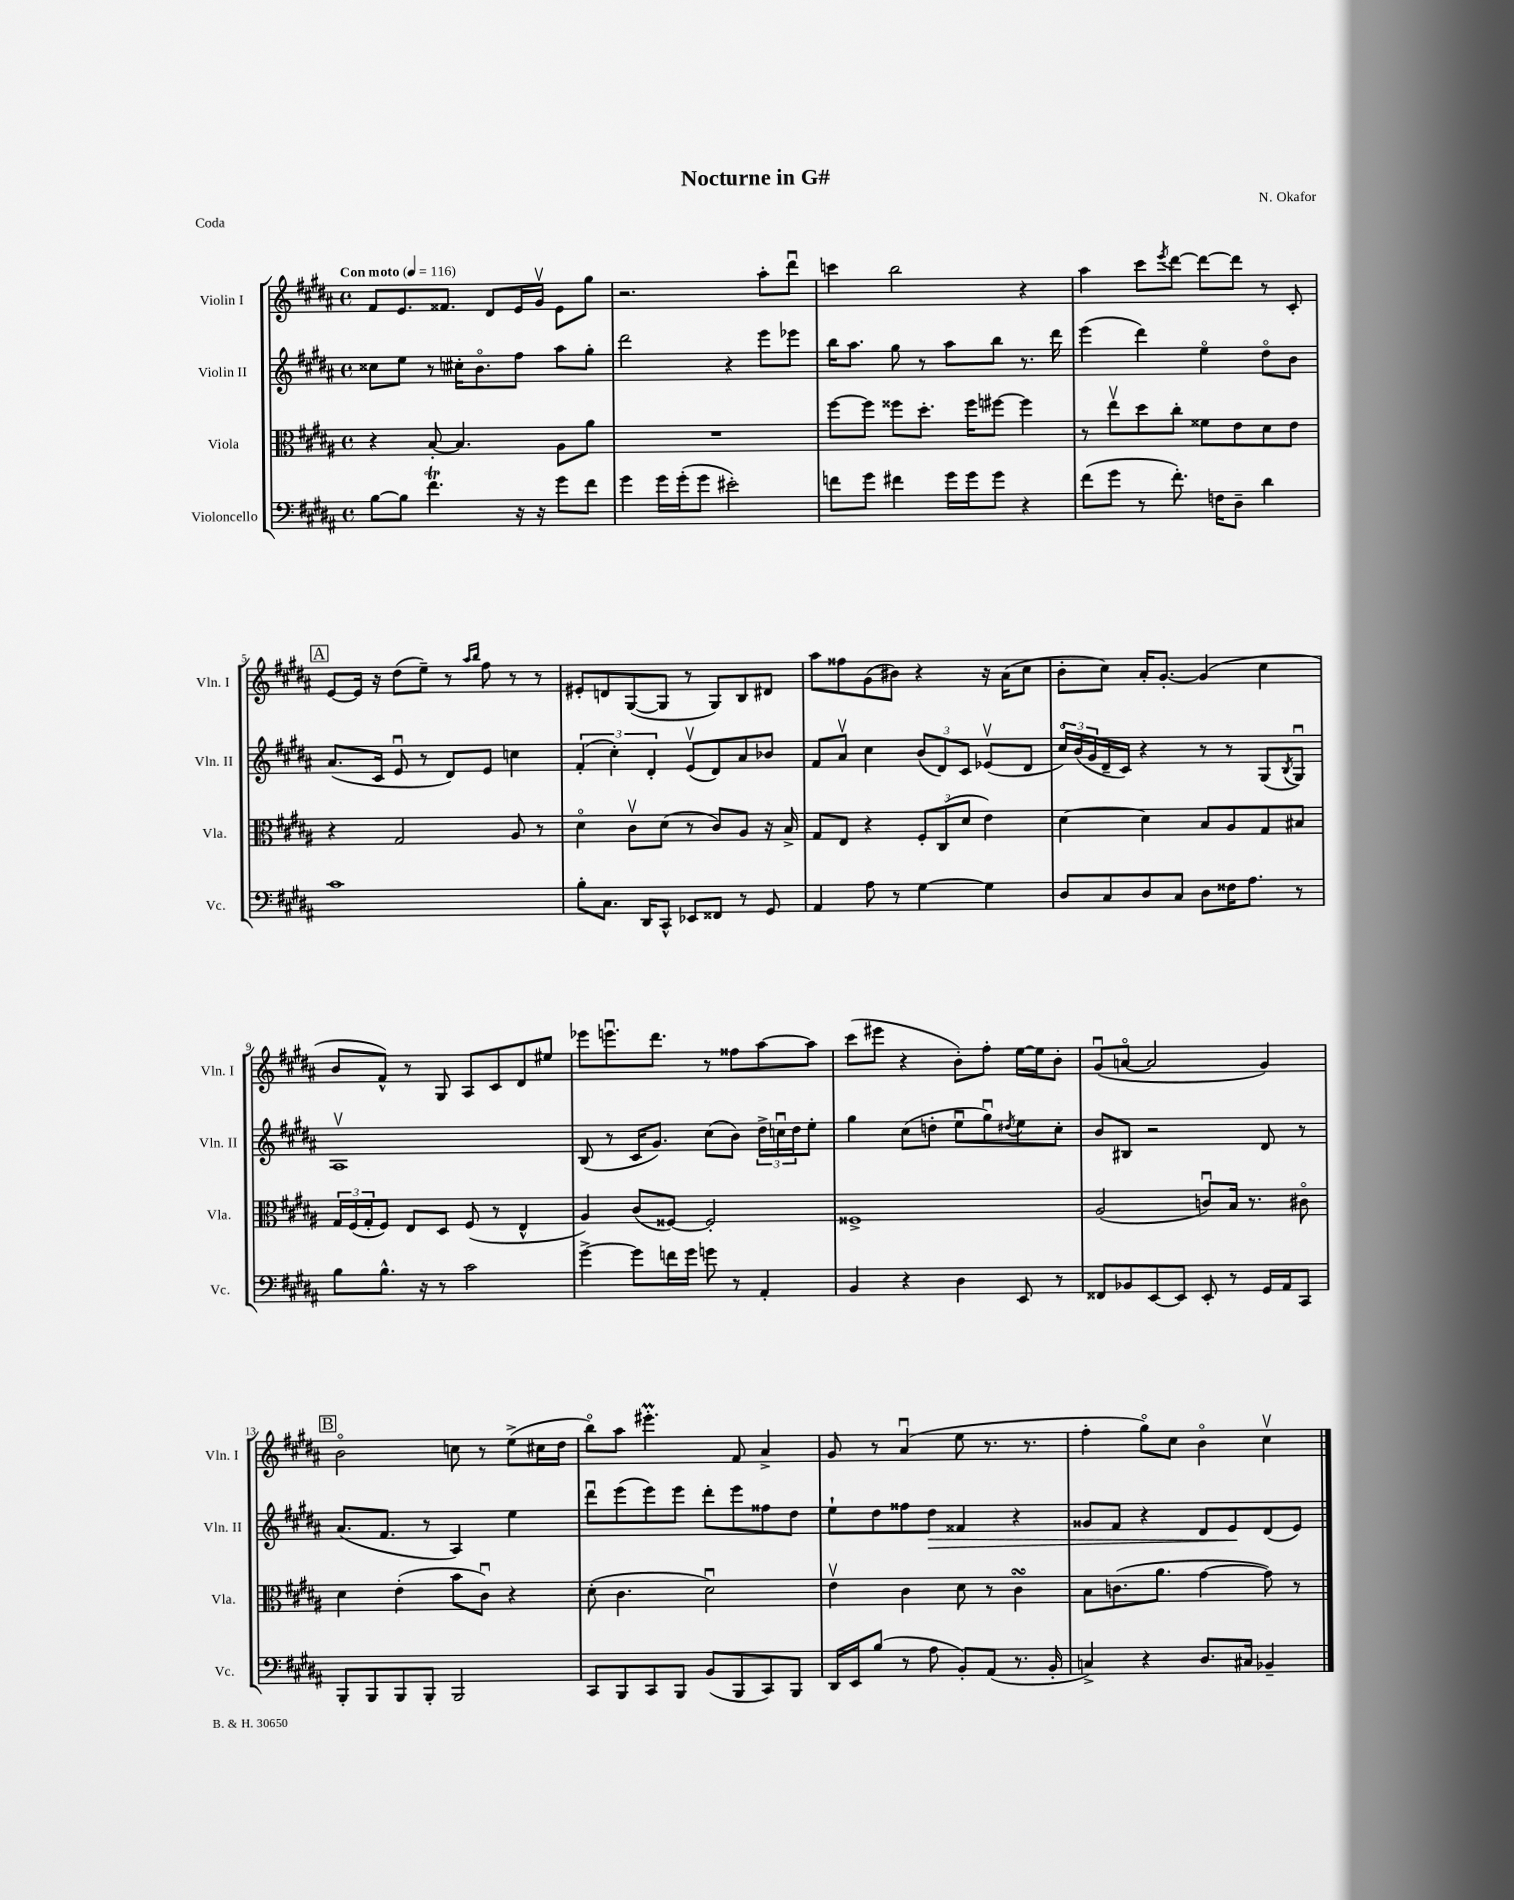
\header { title = "Nocturne in G#" composer = "N. Okafor" piece = "Coda" }
<<
\new StaffGroup <<
\new Staff = "s0" \with { instrumentName = "Violin I" shortInstrumentName = "Vln. I" } {
    \clef treble \key b \major \defaultTimeSignature \time 4/4 \tempo "Con moto" 4 = 116
    fis'8 e'8. fisis'8. dis'8 e'16 gis'16\upbow e'8 gis''8 |
    r2. ais''8-. dis'''8\downbow |
    c'''4 b''2 r4 |
    ais''4 cis'''8 \acciaccatura { e'''8 } dis'''8~ dis'''8~ dis'''8 r8 cis'8-. |
    \mark \markup { \box "A" } e'8~ e'16 r16 dis''8( e''8--) r8 \grace { ais''16 b''16 } fis''8 r8 r8 |
    eis'8-. d'8 gis8~( gis8 r8 gis8) b8 dis'8 |
    ais''8 fisis''8 gis'8( bis'8) r4 r16 ais'16( cis''8 |
    b'8-. cis''8) ais'16-. gis'8.~-. gis'4( cis''4 |
    b'8 fis'8-^) r8 gis8 ais8 cis'8 dis'8 eis''8 |
    ees'''8 e'''8.\downbow dis'''8. r8 fisis''8 ais''8~ ais''8 |
    cis'''8( eis'''8 r4 b'8-.) fis''8-. e''16~ e''16 b'8-. |
    gis'8\downbow( a'8~\flageolet a'2 gis'4) |
    \mark \markup { \box "B" } b'2\flageolet c''8 r8 e''8->( cis''16 dis''16 |
    b''8\flageolet) ais''8 eis'''4.-.\prall fis'8 ais'4-> |
    gis'8 r8 ais'4\downbow( e''8 r8. r8. |
    fis''4-. gis''8\flageolet) cis''8 b'4\flageolet cis''4\upbow \bar "|." |
}
\new Staff = "s1" \with { instrumentName = "Violin II" shortInstrumentName = "Vln. II" } {
    \clef treble \key b \major \defaultTimeSignature \time 4/4
    cisis''8 e''8 r8 cis''16-. b'8.\flageolet fis''8 ais''8 gis''8-. |
    dis'''2 r4 e'''8 ees'''8 |
    b''16 ais''8. gis''8 r8 ais''8 b''8 r8. dis'''16 |
    e'''4( dis'''4) e''4\flageolet dis''8\flageolet b'8 |
    \mark \markup { \box "A" } ais'8.( cis'16 e'8\downbow r8 dis'8) e'8 c''4 |
    \tuplet 3/2 { fis'4-.( cis''4-.) dis'4-. } e'8\upbow( dis'8) ais'8 bes'8 |
    fis'8 ais'8\upbow cis''4 \tuplet 3/2 { b'8( dis'8) cis'8 } ees'8\upbow( dis'8 |
    \tuplet 3/2 { cis''16\flageolet) b'16( gis'16 } dis'16-- cis'16) r4 r8 r8 gis8( \acciaccatura { b8 } gis8\downbow) |
    ais1\upbow |
    b8( r8 cis'16 gis'8.) cis''8( b'8) \tuplet 3/2 { dis''16-> c''16\downbow dis''16 } e''8-. |
    gis''4 cis''8( d''8-. e''8\downbow gis''8\downbow) \acciaccatura { dis''8 } e''8 cis''8-. |
    b'8 bis8 r2 dis'8 r8 |
    \mark \markup { \box "B" } ais'8.( fis'8. r8 ais4) e''4 |
    dis'''8\downbow e'''8( e'''8) e'''8 dis'''8-. e'''8 fisis''8 dis''8 |
    e''8-! dis''8 fisis''8 dis''8\> fisis'4 r4 |
    gisis'8 fis'8 r4 dis'8 e'8\! dis'8( e'8) \bar "|." |
}
\new Staff = "s2" \with { instrumentName = "Viola" shortInstrumentName = "Vla." } {
    \clef alto \key b \major \defaultTimeSignature \time 4/4
    r4 b8~-. b4. ais8 ais'8 |
    R1 |
    fis''8~ fis''8 fisis''8 dis''8.-. fisis''16 fis''8~ fis''4 |
    r8 e''8\upbow dis''8 cis''8-. fisis'8 e'8 dis'8 e'8 |
    \mark \markup { \box "A" } r4 gis2 ais8 r8 |
    dis'4\flageolet cis'8\upbow dis'8( r8 cis'8) ais8 r16 b16-> |
    gis8 e8 r4 \tuplet 3/2 { fis8-. cis8( dis'8 } e'4) |
    dis'4~ dis'4 b8 ais8 gis8 bis8 |
    \tuplet 3/2 { gis16 fis16( gis16-. } fis8) e8 dis8 fis8( r8 e4-^ |
    ais4) cis'8( fisis8~) fisis2-. |
    fisis1-> |
    ais2( c'8\downbow) b16 r8. cis'8\flageolet |
    \mark \markup { \box "B" } dis'4 e'4-.( b'8 cis'8\downbow) r4 |
    dis'8-.( cis'4. dis'2\downbow) |
    e'4\upbow cis'4 dis'8 r8 cis'4\turn |
    b8 c'8.( ais'8. gis'4~ gis'8) r8 \bar "|." |
}
\new Staff = "s3" \with { instrumentName = "Violoncello" shortInstrumentName = "Vc." } {
    \clef bass \key b \major \defaultTimeSignature \time 4/4
    b8~ b8 fis'4.\trill r16 r16 gis'8 fis'8 |
    gis'4 gis'16 gis'16-.( gis'8 eis'2-.) |
    f'8 gis'8 fis'4 gis'16 gis'16 gis'8 r4 |
    fis'8( gis'8 r8 fis'8.-.) f16 dis8-- dis'4 |
    \mark \markup { \box "A" } cis'1 |
    b8-. cis8. dis,16 cis,8-^ ees,8 fisis,8 r8 gis,8 |
    ais,4 ais8 r8 gis4~ gis4 |
    dis8 cis8 dis8 cis8 dis8 fisis16 ais8. r8 |
    b8 b8.-^ r16 r8 cis'2 |
    gis'4~-> gis'8 f'16 gis'16 g'8 r8 ais,4-. |
    b,4 r4 dis4 e,8 r8 |
    fisis,8 bes,8 e,8~ e,8 e,8-. r8 gis,16 ais,16 cis,8 |
    \mark \markup { \box "B" } b,,8-. b,,8 b,,8 b,,8-. b,,2 |
    cis,8 b,,8 cis,8 b,,8 b,8( b,,8 cis,8) b,,8 |
    dis,16 e,16 b8( r8 ais8 b,8-.) ais,8( r8. b,16-. |
    c4->) r4 dis8. cis16 bes,4-- \bar "|." |
}
>>
>>
